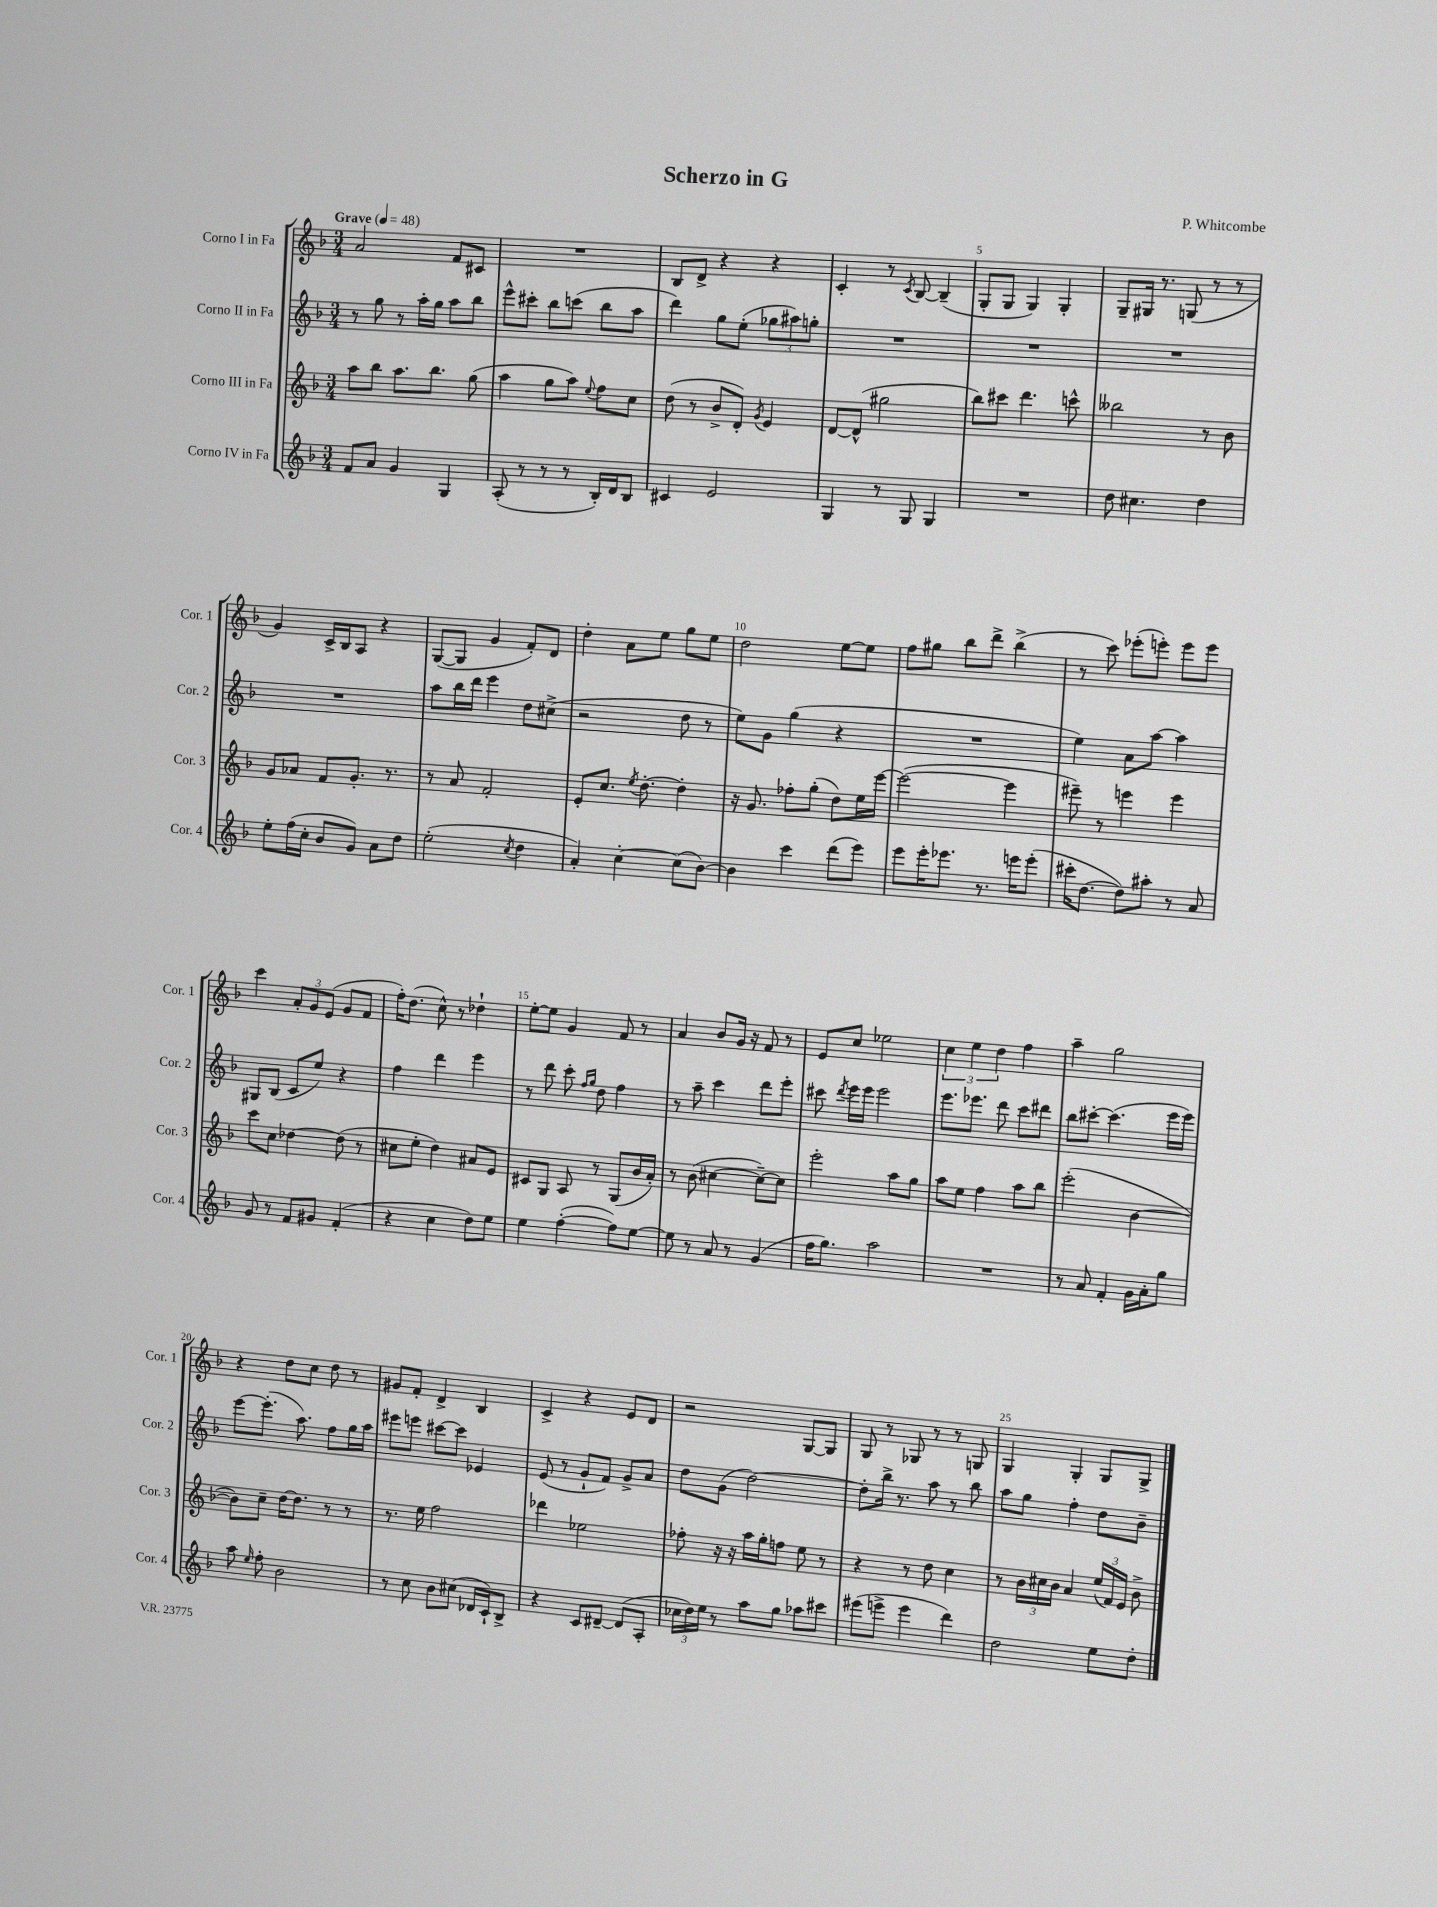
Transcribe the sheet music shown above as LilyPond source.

\header { title = "Scherzo in G" composer = "P. Whitcombe" }
<<
\new StaffGroup <<
\new Staff = "s0" \with { instrumentName = "Corno I in Fa" shortInstrumentName = "Cor. 1" } {
    \clef treble \key f \major \numericTimeSignature \time 3/4 \tempo "Grave" 4 = 48
    \autoBeamOff a'2 f'8[ cis'8] |
    R2. |
    bes8[ d'8]-> r4 r4 |
    c'4-. r8 \acciaccatura { c'8 } bes8~ bes4--( |
    g8[-. g8] g4) g4-. |
    g8[-- gis16] r8. g8( r8 r8 |
    g'4) c'16[-> bes16 a8] r4 |
    g8[~( g8] g'4 f'8[-.) d'8] |
    d''4-. a'8[ e''8] g''8[ e''8] |
    d''2 e''8[~ e''8] |
    f''8[ gis''8] bes''8[ d'''8]-> bes''4->( |
    r8 c'''8) ees'''8[-.( e'''8]-.) e'''8[ e'''8] |
    c'''4 \tuplet 3/2 { a'8[-. g'8 e'8]( } g'8[ f'8] |
    f''16[-.) d''8.]( c''8-^) r8 des''4-! |
    e''8[~-. e''8] g'4 f'8 r8 |
    a'4 bes'8[ g'16] r16 f'8 r8 |
    e'8[ c''8] ees''2 |
    \tuplet 3/2 { c''4 e''4 d''4 } f''4 |
    a''4-- g''2 |
    r4 d''8[ c''8] d''8 r8 |
    gis'8[ f'8]-. d'4-> bes4 |
    c'4-> r4 e'8[ d'8] |
    r2 g8[~ g8] |
    g8 r8 ges8 r8 r8 g8 |
    g4 g4-. g8[ g8]-> \bar "|." |
}
\new Staff = "s1" \with { instrumentName = "Corno II in Fa" shortInstrumentName = "Cor. 2" } {
    \clef treble \key f \major \numericTimeSignature \time 3/4
    \autoBeamOff r8 g''8 r8 a''16[-. g''16] a''8[ bes''8] |
    e'''8[-^ cis'''8]-. bes''8[ c'''8]( bes''8[ a''8] |
    d'''4) g''8[ e''8]-.( \tuplet 3/2 { ges''8[ ais''8) g''8]-. } |
    R2. |
    R2. |
    R2. |
    R2. |
    a''8[ bes''16 d'''16] e'''4 d''8[ cis''8]->( |
    r2 d''8 r8 |
    e''8[) g'8] g''4( r4 |
    R2. |
    e''4) a'8[ a''8]~ a''4 |
    gis8[ bes8]( c'8[ e''8]) r4 |
    f''4 d'''4 e'''4 |
    r8 d'''8 c'''8-. \grace { f''16[ g''16] } d''8 f''4 |
    r8 a''8-- c'''4 d'''8[ e'''8]-. |
    cis'''8 \acciaccatura { d'''8 } e'''16[ e'''16] e'''2 |
    e'''8.[ ees'''8.] d'''8 c'''8[ dis'''8] |
    bes''8[ cis'''8]~-. cis'''4.( e'''16[ e'''16]) |
    e'''8[~ e'''8.]-.( a''8.) f''8[ g''16 a''16] |
    eis'''8[ e'''8] cis'''8[~ cis'''8] ees'4 |
    e'8( r8 g'8[-! f'8]) g'8[-> a'8] |
    d''8[ g'8]( d''2~) |
    d''8[-. bes''16]-> r8. a''8 r8 bes''8 |
    a''8[ g''8] f''4-. d''8[ bes'8]-- \bar "|." |
}
\new Staff = "s2" \with { instrumentName = "Corno III in Fa" shortInstrumentName = "Cor. 3" } {
    \clef treble \key f \major \numericTimeSignature \time 3/4
    \autoBeamOff a''8[ bes''8] a''8.[ bes''8.] g''8( |
    a''4 g''8[ a''8]) \appoggiatura { e''8 } f''8[ c''8] |
    d''8( r8 bes'8[-> d'8]-.) \acciaccatura { g'8 } e'4 |
    d'8[~ d'8]-^( gis''2 |
    bes''8[) cis'''8] d'''4. c'''8-^ |
    beses''2 r8 bes'8 |
    g'8[ aes'8] f'8[ g'8.]-. r8. |
    r8 a'8 f'2-. |
    e'8[-. c''8.] \acciaccatura { e''8 } d''8.~-. d''4-. |
    r16 g'8. fes''8[-. g''8]-.( d''8[) e''16 e'''16]~ |
    e'''2~( e'''4 |
    eis'''8--) r8 e'''4 e'''4 |
    c'''8[ c''8] des''4~ des''8( r8 |
    cis''8[ e''8]-. d''4) ais'8[ e'8] |
    cis'8[ g8] a8 r8 g8[( bes'16 a'16]-.) |
    r8 bes'8( cis''4~ cis''8[~--) cis''8] |
    e'''2-. a''8[ g''8] |
    a''8[ e''8] f''4 a''8[ bes''8] |
    e'''2-.( bes'4~ |
    bes'8[) c''8]-- d''16[~ d''8.] r8 r8 |
    r8. e''16 f''2 |
    des'''4 ees''2 |
    fes''8-. r16 r16 a''16[ g''16-. f''8] e''8 r8 |
    r4 r8 d''8 c''4 |
    r8 \tuplet 3/2 { bes'16[ cis''16 bes'16] } a'4 \tuplet 3/2 { e''16[( f'16) e'16] } bes'8-> \bar "|." |
}
\new Staff = "s3" \with { instrumentName = "Corno IV in Fa" shortInstrumentName = "Cor. 4" } {
    \clef treble \key f \major \numericTimeSignature \time 3/4
    \autoBeamOff f'8[ a'8] g'4 g4 |
    a8-.( r8 r8 r8 bes16[-.) d'16 bes8] |
    cis'4 e'2 |
    g4 r8 g8 g4 |
    R2. |
    d''8 cis''4. d''4 |
    e''8[-. f''16( c''16]-. bes'8[ g'8]) a'8[ d''8] |
    e''2-.( \acciaccatura { c''8 } d''4 |
    a'4-.) c''4~-. c''8[( bes'8]~) |
    bes'4 c'''4 d'''8[( e'''8]) |
    e'''8[ e'''16-. ees'''8.] r8. e'''16[ e'''8]-.( |
    cis'''16[-. d''8.]~ d''8[) ais''8]-. r8 a'8 |
    g'8 r8 f'8[ gis'8] f'4-.( |
    r4 c''4 d''8[) e''8] |
    e''4 f''4~-.( f''8[) e''8]~ |
    e''8 r8 a'8 r8 g'4( |
    f''16[ g''8.]) a''2 |
    R2. |
    r8 a'8 f'4-. g'16[ a'16-. g''8] |
    a''8 \grace { e''16 } f''8-. bes'2 |
    r8 c''8 bes'8[ cis''8]( des'16[ c'16-!) bes8]-> |
    r4 c'8[ dis'8]~-- dis'8[( a8]-. |
    \tuplet 3/2 { ces''16[ d''16) e''16] } r8 a''8[ g''8] aes''8[ cis'''8] |
    eis'''8[( e'''8]-> e'''4 d'''4) |
    d''2 e''8[ d''8]-. \bar "|." |
}
>>
>>
\layout { \context { \Score \override BarNumber.break-visibility = ##(#f #t #t) barNumberVisibility = #(every-nth-bar-number-visible 5) } }
